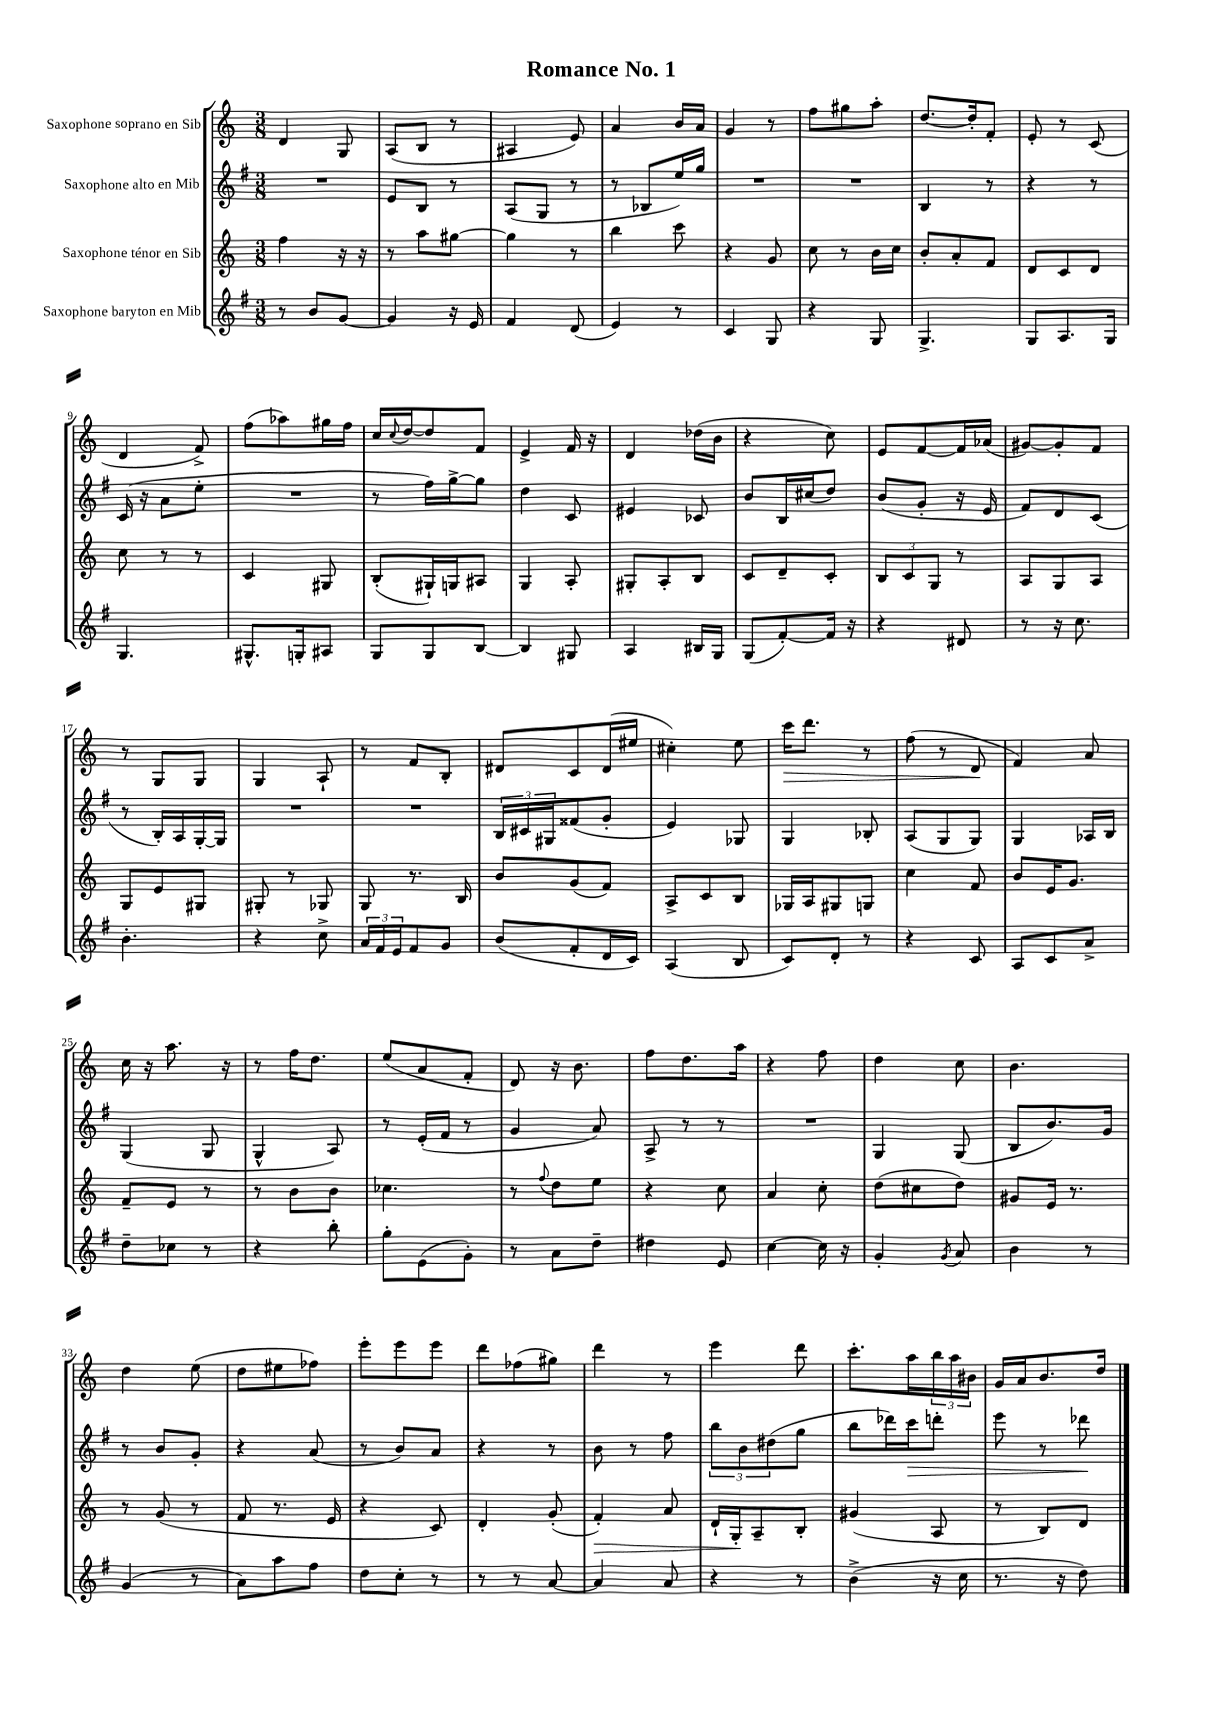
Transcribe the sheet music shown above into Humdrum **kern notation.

**kern	**kern	**dynam	**kern	**dynam	**kern	**dynam
*part4	*part3	*part3	*part2	*part2	*part1	*part1
*staff4	*staff3	*staff3	*staff2	*staff2	*staff1	*staff1
*I"Saxophone baryton en Mib	*I"Saxophone ténor en Sib	*	*I"Saxophone alto en Mib	*	*I"Saxophone soprano en Sib	*
*clefG2	*clefG2	*	*clefG2	*	*clefG2	*
*k[f#]	*k[]	*	*k[f#]	*	*k[]	*
*M3/8	*M3/8	*	*M3/8	*	*M3/8	*
=1	=1	=1	=1	=1	=1	=1
8r	4ff\	.	4.r	.	4d/	.
8b/L	.	.	.	.	.	.
[8g/J	16r	.	.	.	8G/	.
.	16r	.	.	.	.	.
=2	=2	=2	=2	=2	=2	=2
4g/]	8r	.	8e/L	.	(8A/L	.
.	8aa\L	.	8B/J	.	8B/J	.
16r	[8gg#X\J	.	8r	.	8r	.
16e/	.	.	.	.	.	.
=3	=3	=3	=3	=3	=3	=3
4f#/	4gg#\]	.	(8A/L	.	4A#X/	.
.	.	.	8G/J	.	.	.
(8d/	8r	.	8r	.	8e/)	.
=4	=4	=4	=4	=4	=4	=4
4e/)	4bb\	.	8r	.	4a/	.
.	.	.	8B-X/L	.	.	.
8r	8ccc\	.	16ee/L)	.	16b/LL	.
.	.	.	16gg/JJ	.	16a/JJ	.
=5	=5	=5	=5	=5	=5	=5
4c/	4r	.	4.r	.	4g/	.
8G/	8g/	.	.	.	8r	.
=6	=6	=6	=6	=6	=6	=6
4r	8cc\	.	4.r	.	8ff\L	.
.	8r	.	.	.	8gg#X\	.
8G/	16b\LL	.	.	.	8aa'\J	.
.	16cc\JJ	.	.	.	.	.
=7	=7	=7	=7	=7	=7	=7
4.G^/	8b'/L	.	4B/	.	[8.dd/L	.
.	8a'/	.	.	.	.	.
.	.	.	.	.	16dd'/k]	.
.	8f/J	.	8r	.	8f'/J	.
=8	=8	=8	=8	=8	=8	=8
8G/L	8d/L	.	4r	.	8e'/	.
8.A/	8c/	.	.	.	8r	.
.	8d/J	.	8r	.	(8c/	.
16G/Jk	.	.	.	.	.	.
!!LO:LB:g=z
=9	=9	=9	=9	=9	=9	=9
4.G/	8cc\	.	(16c/	.	4d/	.
.	.	.	16r	.	.	.
.	8r	.	8a\L	.	.	.
.	8r	.	8ee'\J	.	8f^/)	.
=10	=10	=10	=10	=10	=10	=10
8.G#X^^/L	4c/	.	4.r	.	(8ff\L	.
.	.	.	.	.	8aa-X\)	.
16Gn'/k	.	.	.	.	.	.
8A#X/J	8G#X/	.	.	.	16gg#X\L	.
.	.	.	.	.	16ff\JJ	.
=11	=11	=11	=11	=11	=11	=11
8G/L	(8B'/L	.	8r	.	16cc/LL	.
.	.	.	.	.	8qqcc/	.
.	.	.	.	.	[16dd/J	.
8G/	16G#X`/L)	.	16ff#\LL)	.	8dd/]	.
.	16Gn/J	.	[16gg^\J	.	.	.
[8B/J	8A#X/J	.	8gg\J]	.	8f/J	.
=12	=12	=12	=12	=12	=12	=12
4B/]	4G/	.	4dd\	.	4e^/	.
8G#X/	8A'/	.	8c/	.	16f/	.
.	.	.	.	.	16r	.
=13	=13	=13	=13	=13	=13	=13
4A/	8G#X'/L	.	4e#X/	.	4d/	.
.	8A'/	.	.	.	.	.
16B#X/LL	8B/J	.	8c-X/	.	(16dd-X\LL	.
16G/JJ	.	.	.	.	16b\JJ	.
=14	=14	=14	=14	=14	=14	=14
(8G/L	8c/L	.	8b/L	.	4r	.
[8f#'/)	8d~/	.	16B/L	.	.	.
.	.	.	(16cc#X/J	.	.	.
16f#/Jk]	8c'/J	.	8dd/J)	.	8cc\)	.
16r	.	.	.	.	.	.
=15	=15	=15	=15	=15	=15	=15
4r	12B/L	.	(8b/L	.	8e/L	.
.	12c/	.	.	.	.	.
.	.	.	8g'/J	.	[8f/	.
.	12G/J	.	.	.	.	.
8d#X/	8r	.	16r	.	16f/L]	.
.	.	.	16e/	.	(16a-X/JJ	.
=16	=16	=16	=16	=16	=16	=16
8r	8A/L	.	8f#/L)	.	[8g#X/L)	.
16r	8G/	.	8d/	.	8g#'/]	.
8.cc\	.	.	.	.	.	.
.	8A/J	.	(8c/J	.	8f/J	.
!!LO:LB:g=z
=17	=17	=17	=17	=17	=17	=17
4.b'\	8G/L	.	8r	.	8r	.
.	8e/	.	16B'/LL)	.	8G/L	.
.	.	.	16A/	.	.	.
.	8G#X/J	.	[16G'/	.	8G/J	.
.	.	.	16G/JJ]	.	.	.
=18	=18	=18	=18	=18	=18	=18
4r	8G#X'/	.	4.r	.	4G/	.
.	8r	.	.	.	.	.
8cc^\	8G-X/	.	.	.	8A`/	.
=19	=19	=19	=19	=19	=19	=19
24a/LL	8G/	.	4.r	.	8r	.
24f#/	.	.	.	.	.	.
24e/J	.	.	.	.	.	.
8f#/	8.r	.	.	.	8f/L	.
8g/J	.	.	.	.	8B'/J	.
.	16B/	.	.	.	.	.
=20	=20	=20	=20	=20	=20	=20
(8b/L	8b/L	.	24B/LL	.	8d#X/L	.
.	.	.	24c#X/	.	.	.
.	.	.	24G#X/J	.	.	.
8f#'/	(8g/	.	(8f##X/	.	8c/	.
16d/L	8f/J)	.	8g'/J	.	(16d#/L	.
16c/JJ)	.	.	.	.	16ee#X/JJ	.
=21	=21	=21	=21	=21	=21	=21
(4A/	8A^/L	.	4e/)	.	4cc#X'\)	.
.	8c/	.	.	.	.	.
8B/	8B/J	.	8G-X/	.	8ee\	.
=22	=22	=22	=22	=22	=22	=22
!	!	!	!	!	!	!LO:HP:b
8c/L)	16G-X/LL	.	4G/	.	16ccc\KL	>
.	16A/J	.	.	.	8.ddd\J	.
8d'/J	8G#X/	.	.	.	.	.
8r	8Gn/J	.	8B-X'/	.	8r	.
=23	=23	=23	=23	=23	=23	=23
4r	4cc\	.	(8A/L	.	(8ff\	.
.	.	.	8G/	.	8r	.
8c/	8f/	.	8G/J)	.	8d/	.
.	.	.	.	.	.	]
=24	=24	=24	=24	=24	=24	=24
8A/L	8b/L	.	4G/	.	4f/)	.
8c/	16e/K	.	.	.	.	.
.	8.g/J	.	.	.	.	.
8a^/J	.	.	16A-X/LL	.	8a/	.
.	.	.	16B/JJ	.	.	.
!!LO:LB:g=z
=25	=25	=25	=25	=25	=25	=25
8dd~\L	8f~/L	.	(4G/	.	16cc\	.
.	.	.	.	.	16r	.
8cc-X\J	8e/J	.	.	.	8.aa\	.
8r	8r	.	8G/	.	.	.
.	.	.	.	.	16r	.
=26	=26	=26	=26	=26	=26	=26
4r	8r	.	4G^^/	.	8r	.
.	8b\L	.	.	.	16ff\KL	.
.	.	.	.	.	8.dd\J	.
8bb'\	8b\J	.	8A/)	.	.	.
=27	=27	=27	=27	=27	=27	=27
8gg'\L	4.cc-X\	.	8r	.	(8ee/L	.
(8e\	.	.	(16e'/LL	.	8a/	.
.	.	.	16f#/JJ	.	.	.
8g'\J)	.	.	8r	.	8f'/J	.
=28	=28	=28	=28	=28	=28	=28
8r	8r	.	4g/	.	8d/)	.
.	8qqff/	.	.	.	.	.
8a\L	8dd\L	.	.	.	16r	.
.	.	.	.	.	8.b\	.
8dd~\J	8ee\J	.	8a/)	.	.	.
=29	=29	=29	=29	=29	=29	=29
4dd#X\	4r	.	8A^/	.	8ff\L	.
.	.	.	8r	.	8.dd\	.
8e/	8cc\	.	8r	.	.	.
.	.	.	.	.	16aa\Jk	.
=30	=30	=30	=30	=30	=30	=30
[4cc\	4a/	.	4.r	.	4r	.
16cc\]	8cc'\	.	.	.	8ff\	.
16r	.	.	.	.	.	.
=31	=31	=31	=31	=31	=31	=31
4g'/	(8dd\L	.	4G/	.	4dd\	.
.	8cc#X\	.	.	.	.	.
8qg/	.	.	.	.	.	.
8a/	8dd\J)	.	(8G/	.	8cc\	.
=32	=32	=32	=32	=32	=32	=32
4b\	8g#X/L	.	8B/L	.	4.b\	.
.	16e/Jk	.	8.b/)	.	.	.
.	8.r	.	.	.	.	.
8r	.	.	.	.	.	.
.	.	.	16g/Jk	.	.	.
!!LO:LB:g=z
=33	=33	=33	=33	=33	=33	=33
(4g/	8r	.	8r	.	4dd\	.
.	(8g/	.	8b/L	.	.	.
8r	8r	.	8g'/J	.	(8ee\	.
=34	=34	=34	=34	=34	=34	=34
8a\L)	8f/	.	4r	.	8dd\L	.
8aa\	8.r	.	.	.	8ee#X\	.
8ff#\J	.	.	(8a/	.	8ff-X\J)	.
.	16e/	.	.	.	.	.
=35	=35	=35	=35	=35	=35	=35
8dd\L	4r	.	8r	.	8eee'\L	.
8cc'\J	.	.	8b/L)	.	8eee\	.
8r	8c/)	.	8a/J	.	8eee\J	.
=36	=36	=36	=36	=36	=36	=36
8r	4d'/	.	4r	.	8ddd\L	.
8r	.	.	.	.	(8ff-X\	.
[8a/	(8g'/	.	8r	.	8gg#X\J)	.
=37	=37	=37	=37	=37	=37	=37
!	!	!LO:HP:b	!	!	!	!
4a/]	4f'/)	>	8b\	.	4ddd\	.
.	.	.	8r	.	.	.
8a/	8a/	.	8ff#\	.	8r	.
=38	=38	=38	=38	=38	=38	=38
4r	16d`/LL	.	12bb\L	.	4eee\	.
.	16G'/J	.	.	.	.	.
.	.	.	12b\	.	.	.
.	8A~/	]	.	.	.	.
.	.	.	(12dd#X\	.	.	.
8r	8B'/J	.	8gg\J	.	8ddd\	.
=39	=39	=39	=39	=39	=39	=39
(4b^\	(4g#X/	.	8bb\L	.	8.ccc'\L	.
.	.	.	16ddd-X\L)	.	.	.
!	!	!	!	!LO:HP:b	!	!
.	.	.	16ccc\J	>	16aa\L	.
16r	8A/	.	8dddn'\J	.	24bb\	.
.	.	.	.	.	24aa\	.
16cc\	.	.	.	.	.	.
.	.	.	.	.	24b#X\JJ	.
=40	=40	=40	=40	=40	=40	=40
8.r	8r	.	8eee\	.	16g/LL	.
.	.	.	.	.	16a/J	.
.	8B/L)	.	8r	.	8.b/	.
16r	.	.	.	.	.	.
8dd\)	8d/J	.	8ddd-X\	.	.	.
.	.	.	.	.	16dd/Jk	.
.	.	.	.	]	.	.
==	==	==	==	==	==	==
*-	*-	*-	*-	*-	*-	*-
